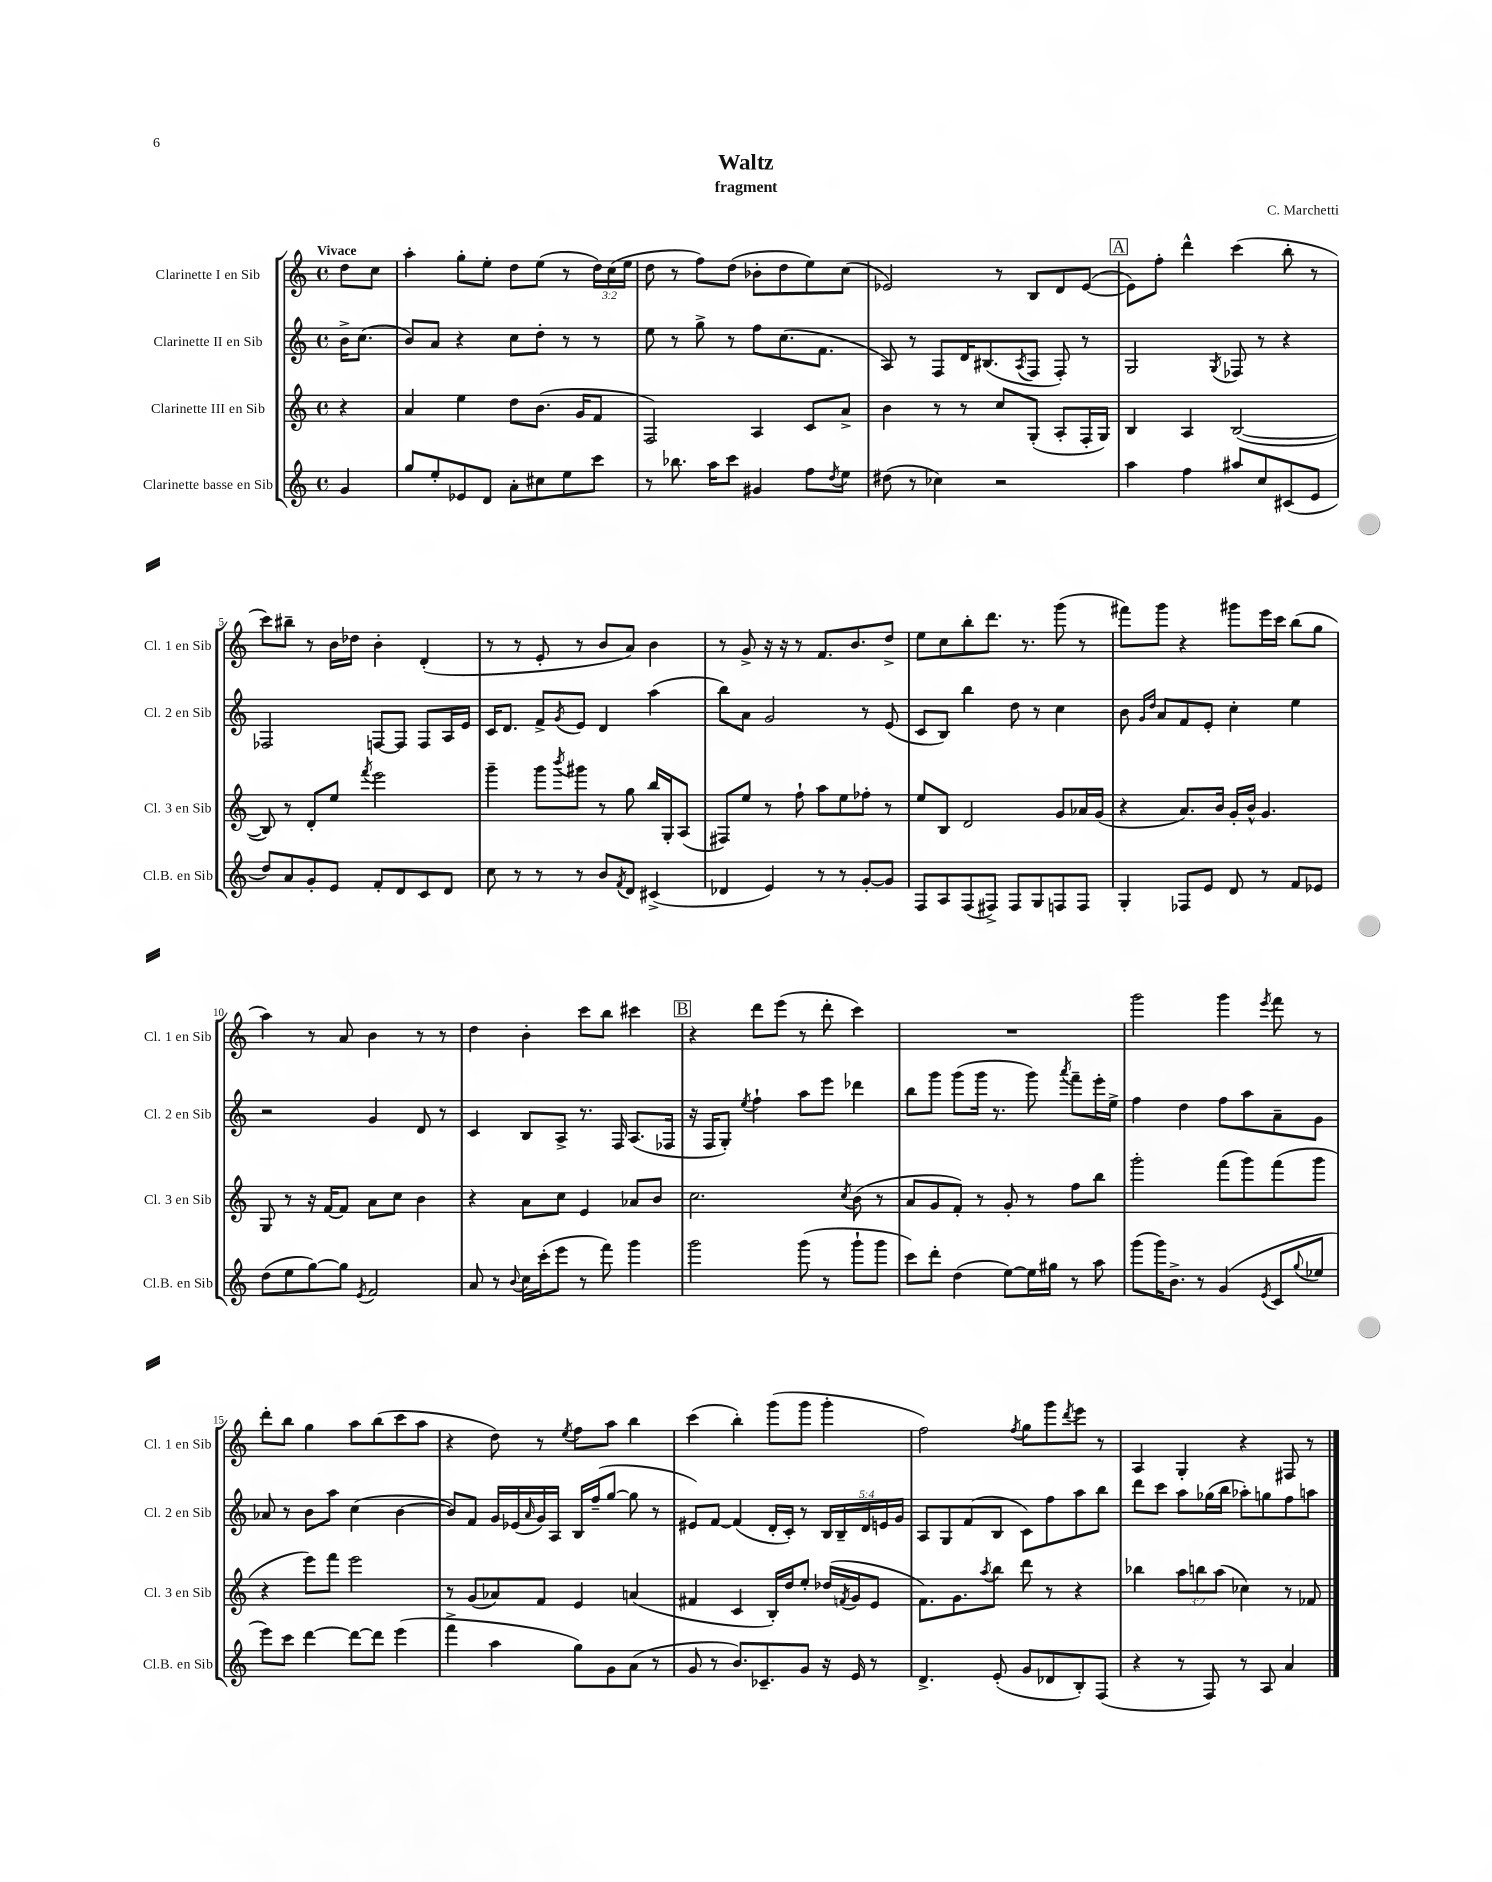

**kern	**kern	**kern	**kern
*staff4	*staff3	*staff2	*staff1
*clefG2	*clefG2	*clefG2	*clefG2
*k[]	*k[]	*k[]	*k[]
*M4/4	*M4/4	*M4/4	*M4/4
*met(c)	*met(c)	*met(c)	*met(c)
4g	4r	16b^	8dd
.	.	(8.cc	.
.	.	.	8cc
=	=	=	=
8gg	4a	8b)	4aa'
8ee'	.	8a	.
8e-	4ee	4r	8gg'
8d	.	.	8ee'
8a'	8dd	8cc	8dd
8cc#	(8.b	8dd'	(8ee
8ee	.	8r	8r
.	16g	.	.
8ccc	8f	8r	24dd)
.	.	.	(24cc
.	.	.	24ee
=	=	=	=
8r	2F)	8ee	8dd
8.bb-	.	8r	8r
.	.	8gg^	8ff)
16aa	.	.	.
8ccc	.	8r	(8dd
4g#	4A	8ff	8b-'
.	.	(8.cc	8dd
8ff	8c	.	8ee)
.	.	8.f	.
8qdd	.	.	.
8ee	8a^	.	(8cc
=	=	=	=
(8dd#	4b	8A)	2e-)
8r	.	8r	.
4cc-)	8r	8F	.
.	8r	16d	.
.	.	(8.B#	.
2r	8cc	.	8r
.	.	8qA	.
.	(8G'	8F	8B
.	8A'	8F')	8d
.	16F'	8r	([8e-
.	16G)	.	.
=	=	=	=
4aa	4B	2G	8e-])
.	.	.	8ff'
4ff	4A	.	4ddd^^
.	.	8qG	.
8aa#	([2B	8F-	(4ccc
8cc	.	8r	.
(8c#	.	4r	8bb'
8e	.	.	8r
=	=	=	=
8dd)	8B])	2F-	8ccc)
8a	8r	.	8bb#~
8g'	8d'	.	8r
8e	8ee	.	16b
.	.	.	16dd-
.	8qfff	.	.
8f'	2eee	[8F	4b'
8d	.	8F]	.
8c	.	8F	(4d'
8d	.	16A	.
.	.	16e	.
=	=	=	=
8cc	4ggg~	16c	8r
.	.	8.d	.
8r	.	.	8r
8r	8ggg	8f^	8e'
.	8qbbb	8qg	.
8r	8ggg#	8e	8r
8b	8r	4d	8b
8qf	.	.	.
8d	8gg	.	8a)
(4c#^	16bb	(4aa	4b
.	16G'	.	.
.	(8A	.	.
=	=	=	=
4d-	8F#)	8bb)	8r
.	8ee	8a	8g^
4e)	8r	2g	16r
.	.	.	16r
.	8ff`	.	8r
8r	8aa	.	8.f
8r	8ee	.	.
.	.	.	8.b
[8g'	8ff-'	8r	.
8g]	8r	(8e	8dd^
=	=	=	=
8F	8ee	8c	8ee
8A	8B	8B)	8cc
(8F	2d	4bb	8bb'
8F#^)	.	.	8.ddd
8F#	.	8dd	.
.	.	.	8.r
8G	.	8r	.
8F	8g	4cc	(8ggg
8F	16a-	.	8r
.	(16g	.	.
=	=	=	=
4G'	4r	8b	8fff#)
.	.	16qqg	.
.	.	16qqdd	.
.	.	8a	8ggg
8F-	8.a)	8f	4r
8e	.	8e'	.
.	16b	.	.
8d	16g'	4cc'	8ggg#
.	16b^^	.	.
8r	4.g	.	16eee
.	.	.	16ccc
8f	.	4ee	(8bb
8e-	.	.	8gg
=	=	=	=
(8dd	8G	2r	4aa)
8ee	8r	.	.
[8gg)	16r	.	8r
.	[16f	.	.
8gg]	8f]	.	8a
8qe	.	.	.
2f	8a	4g	4b
.	8cc	.	.
.	4b	8d	8r
.	.	8r	8r
=	=	=	=
8a	4r	4c	4dd
8r	.	.	.
8qqb	.	.	.
16cc	8a	8B	4b'
(16ccc'	.	.	.
8eee	8cc	8A^	.
8r	4e	8.r	8ccc
8fff)	.	.	8bb
.	.	16F	.
4ggg	8a-	(8.A	4ccc#
.	8b	.	.
.	.	16F-	.
=	=	=	=
2ggg	2.cc	16r	4r
.	.	16F	.
.	.	8G')	.
.	.	8qee	.
.	.	4ff`	8ddd
.	.	.	(8eee
(8ggg	.	8aa	8r
8r	.	8eee	8ddd'
.	8qcc	.	.
8ggg`	(8b	4ddd-	4ccc)
8ggg	8r	.	.
=	=	=	=
8ccc)	8a	8bb	1r
8ddd'	8g	8ggg	.
(4dd	8f')	(8ggg	.
.	8r	16ggg	.
.	.	8.r	.
[8ee)	8g'	.	.
16ee]	8r	8ggg)	.
16gg#	.	.	.
.	.	8qaaa	.
8r	8ff	8fff~	.
8aa	8bb	16eee'	.
.	.	16ee^	.
=	=	=	=
(8ggg	2ggg'	4ff	2ggg
16ggg)	.	.	.
8.b^	.	.	.
.	.	4dd	.
8r	.	.	.
(4g	(8fff	8ff	4ggg
.	8ggg)	8aa	.
8qe	.	.	8qeee
8c	(8fff	8a~	8fff
8qqgg	.	.	.
8ee-	8ggg	8g	8r
=	=	=	=
8eee)	4r	8a-	8ddd'
8ccc	.	8r	8bb
[4ddd	8eee)	8b	4gg
.	8fff	8aa	.
8ddd_	2eee	(4cc	8aa
8ddd]	.	.	(8bb
(4eee	.	[4b	8ccc
.	.	.	8aa
=	=	=	=
4fff^	8r	8b])	4r
.	(8g	8f	.
4aa	8a-)	16g	8dd)
.	.	(16e-	.
.	.	16qqa	.
.	8f	16g)	8r
.	.	16A	.
.	.	.	8qee
8gg)	4e	16B	8ff
.	.	(16ff~	.
8g	.	[8gg	8aa
(8a	(4a	8gg]	4bb
8r	.	8r	.
=	=	=	=
8g	4f#	8e#)	(4ccc
8r	.	[8f	.
8.b)	4c	(4f]	4bb')
8.c-~	.	.	.
.	16B')	16d'	(8ggg
.	16dd	16c')	.
8g	8ee'	8r	8ggg
16r	(16dd-	20B	4ggg'
.	.	20B~	.
.	8qf	.	.
16e	16g	.	.
.	.	20d	.
8r	8e	.	.
.	.	20e	.
.	.	20g	.
=	=	=	=
4.d^	8.f)	8A	2ff)
.	.	8G	.
.	8.g	.	.
.	.	(8f	.
.	8qaa	.	.
(8e'	8bb	8B	.
.	.	.	8qff
8g	8ddd	8c)	8gg
8d-	8r	8ff	8ggg
.	.	.	8qddd
8B')	4r	8aa	8eee
(8F	.	8bb	8r
=	=	=	=
4r	4bb-	8ddd	4A
.	.	8ccc	.
8r	12aa	8aa	4G'
.	12bb	.	.
8F)	.	(16gg-	.
.	(12aa	.	.
.	.	16bb	.
8r	4cc-)	8aa-')	4r
8A	.	8gg	.
4a	8r	8ff	8F#
.	8f-	8aa	8r
==	==	==	==
*-	*-	*-	*-
